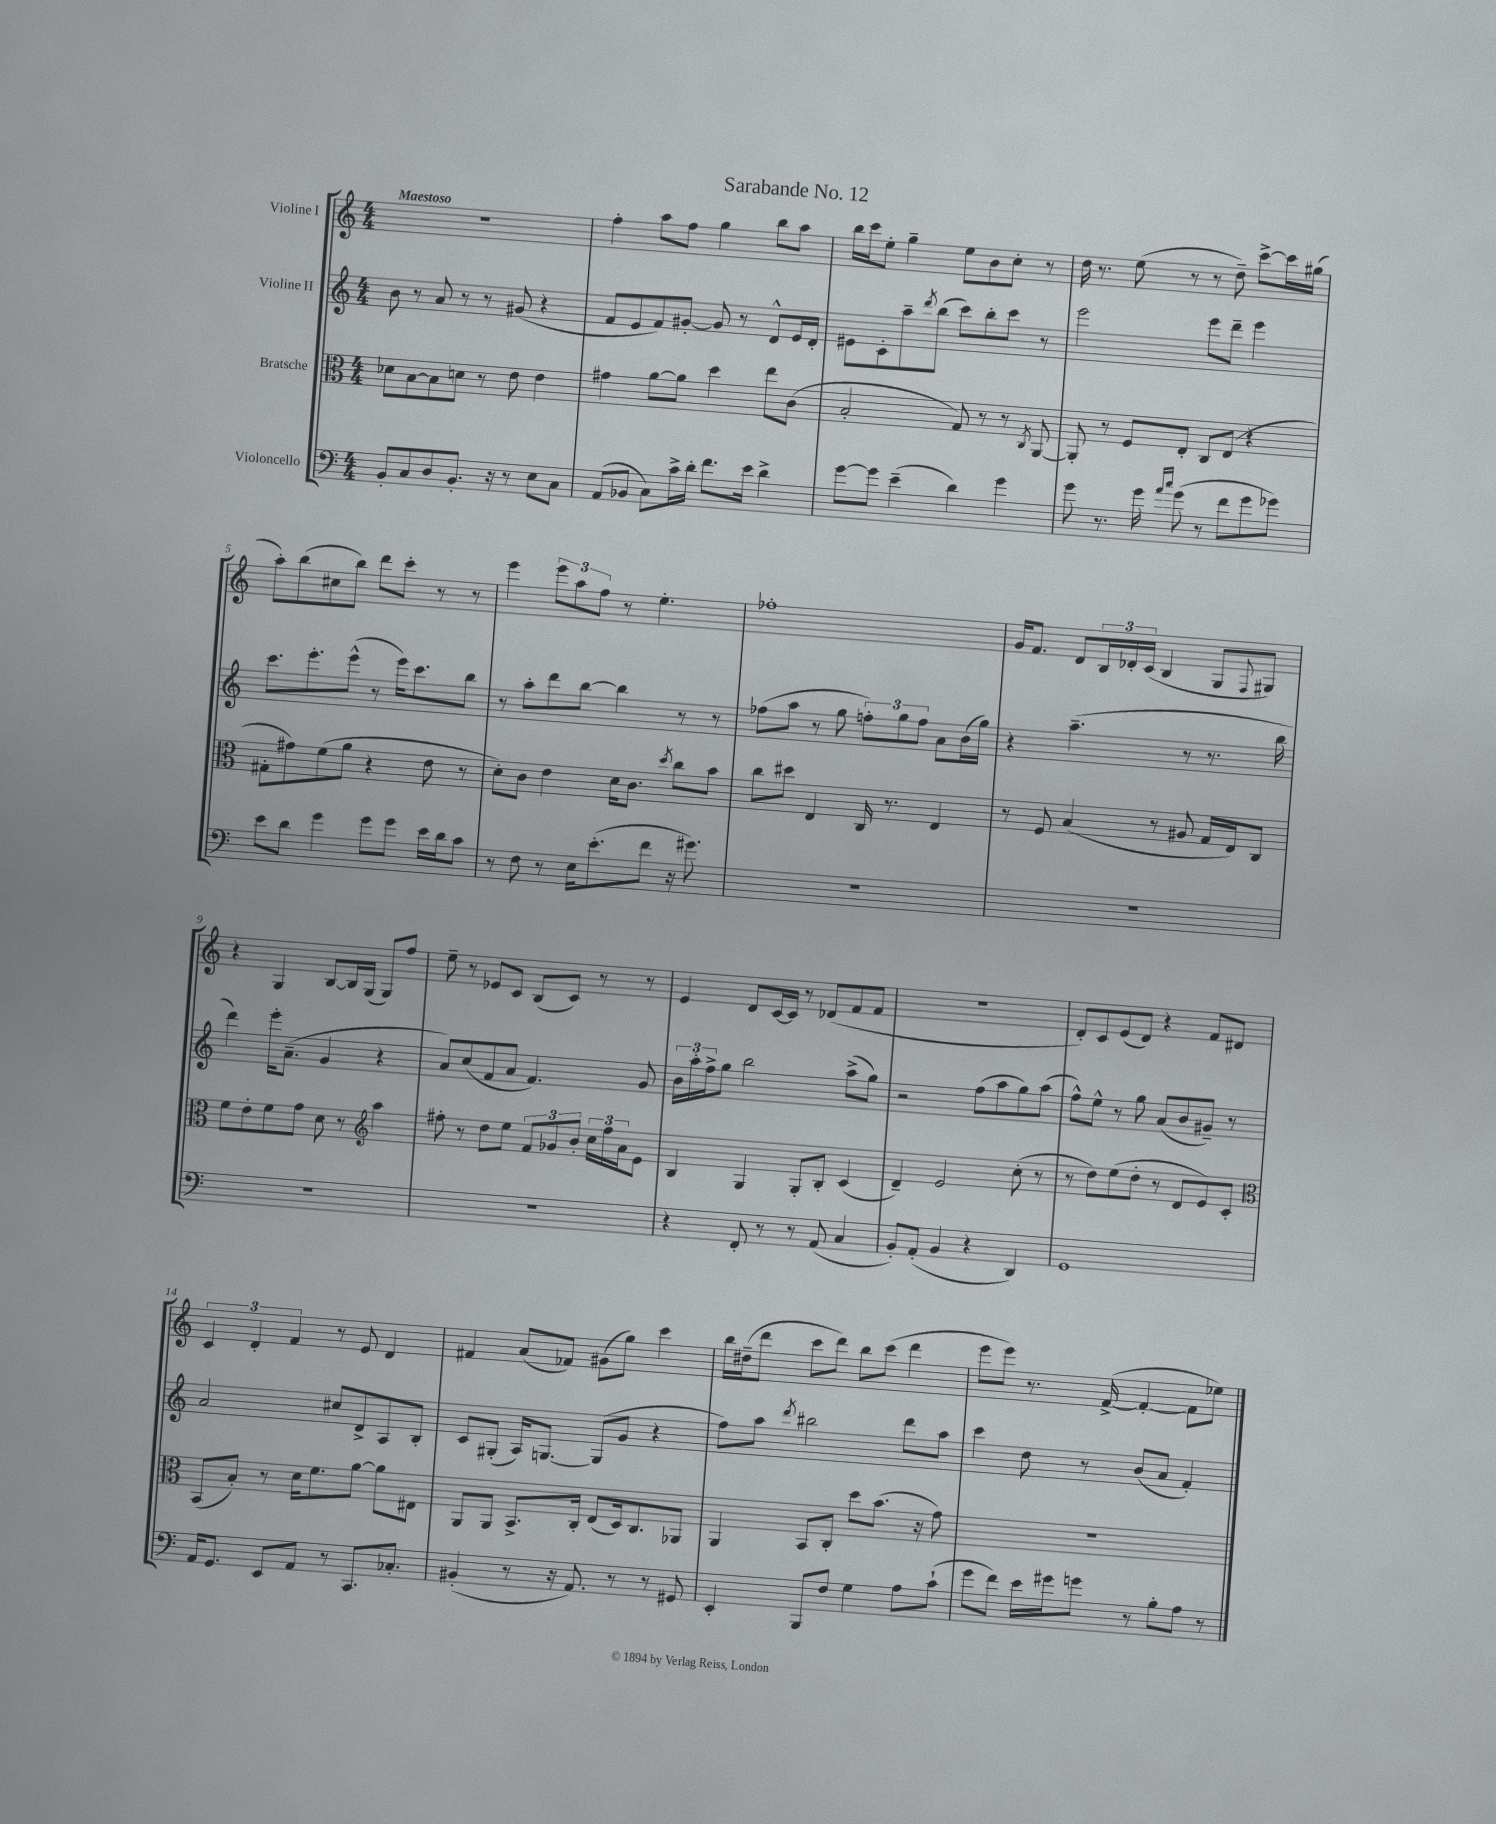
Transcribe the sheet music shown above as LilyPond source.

\header { title = "Sarabande No. 12" }
<<
\new StaffGroup <<
\new Staff = "s0" \with { instrumentName = "Violine I" } {
    \clef treble \key c \major \numericTimeSignature \time 4/4 \tempo "Maestoso"
    R1 |
    f''4-. a''8 f''8 g''4 b''8 a''8 |
    b''16 c'''16 e''8-. g''4-- e''8 b'8 c''8-. r8 |
    d''16 r8. e''8( r8 r8 d''8--) c'''8~-> c'''16 gis''16( |
    a''8-.) b''8( cis''8 b''8) d'''8 c'''8-. r8 r8 |
    e'''4 \tuplet 3/2 { e'''8 a''8 f''8 } r8 e''4.-. |
    fes''1-. |
    g'16 f'8. d'8 \tuplet 3/2 { b16 des'16-. c'16( } b4 g8 \appoggiatura { f8 } gis8) |
    r4 g4 b8~ b16 g16( g8) f''8 |
    e''8-- r8 ees'8 c'8 b8( c'8) r8 r8 |
    e'4 d'8 c'16~ c'16 r8 des'8( f'8 f'8 |
    R1 |
    d'8-.) c'8 e'8( d'8) r4 f'8 dis'8 |
    \tuplet 3/2 { c'4 d'4-. f'4 } r8 e'8 d'4 |
    fis'4 a'8( fes'8) gis'8( g''8) c'''4 |
    b''16 dis''16--( d'''8 c'''8 d'''8) b''8 c'''8( d'''4 |
    e'''8 e'''8) r8. f'16~->( f'4~-. f'8 ees''8) \bar "|." |
}
\new Staff = "s1" \with { instrumentName = "Violine II" } {
    \clef treble \key c \major \numericTimeSignature \time 4/4
    b'8 r8 a'8 r8 r8 gis'8( r4 |
    f'8 e'8 f'8) gis'8~-. gis'8 r8 d'8-^ e'16 d'16-. |
    eis'8 c'8-. a''8-- \acciaccatura { d'''8 } b''8( c'''8) b''8-. c'''8 r8 |
    e'''2 e'''8 d'''8-- e'''4 |
    c'''8. e'''8.-. e'''8-^( r8 e'''16) c'''8. b''8 |
    r8 a''8-. d'''8 b''8~ b''4 r8 r8 |
    fes''8( a''8 r8 g''8 \tuplet 3/2 { f''8-.) g''8 f''8 } a'8 b'16( g''16) |
    r4 a''4.--( r8 r8. b''16 |
    d'''4) e'''16-. a'8.--( g'4 r4 |
    a'8) c''8( f'8 a'8 f'4.) g'8 |
    \tuplet 3/2 { b'16 a''16-. f''16-> } g''8 b''2 a''8->( g''8) |
    r2 f''8( a''8 g''8) a''8( |
    f''8-^) e''8-^ r8 g''8 a'8( b'8 gis'8--) r8 |
    a'2 cis''8 d'8-> a8 b8-. |
    c'8 gis8-.( a16) g8.~ g8( g'8 r4 |
    f''8) a''8 \acciaccatura { d'''8 } bis''2 d'''8 a''8 |
    c'''4 d''8 r8 b'8( a'8 f'4-.) \bar "|." |
}
\new Staff = "s2" \with { instrumentName = "Bratsche" } {
    \clef alto \key c \major \numericTimeSignature \time 4/4
    des'8 b8~ b8 d'8 r8 e'8 e'4 |
    gis'4 a'8~ a'8 d''4 e''8 c'8( |
    b2-. g8) r8 r8 \acciaccatura { c8 } a,8~ |
    a,8-. r8 f8 e8-. c8 e8( r4 |
    gis8-. gis'8) f'8( a'8 r4 e'8 r8 |
    d'8-.) c'8 e'4 d'16 c'8. \acciaccatura { d''8 } c''8 b'8 |
    c''8 dis''8 e4 c16 r8. e4 |
    r8 f8 b4( r8 ais8 g16 e16) c8 |
    f'8 e'8-. f'8 g'8 d'8 r8 \clef treble a''4 |
    fis''8-. r8 d''8 e''8 \tuplet 3/2 { f'8 ges'8 b'8-. } \tuplet 3/2 { c''16 fis''16 a'16 } e'8 |
    b4 g4 g8-. b8-. c'4( |
    d'4--) e'2 c''8-.( r8 |
    r8 d''8) e''8( d''8-. r8 d'8 e'8) c'8-. |
    \clef alto b,8( b8-.) r8 d'16 f'8. a'8~ a'8 eis8 |
    a,8 a,8 b,8.-> c16-. e8( d16) c8. aes,8 |
    a,4 b,8 c8-. d''8 b'8.( r16 g'8) |
    R1 \bar "|." |
}
\new Staff = "s3" \with { instrumentName = "Violoncello" } {
    \clef bass \key c \major \numericTimeSignature \time 4/4
    b,8-. c8 d8 b,8.-. r16 r8 e8 c8 |
    a,8( bes,8 c8) c'16-> d'16-. f'8. e'16 d'4-> |
    g'8~ g'8 e'4--( d'4) g'4 |
    g'8 r8. g'16 \grace { a'16 c''16 } g'8( r8 f'8 g'8 ges'8) |
    e'8 d'8 g'4 g'8 g'8 e'16 d'16 c'8 |
    r8 f8 r8 e16 e'8.-.( f'8 r16 gis'8.) |
    R1 |
    R1 |
    R1 |
    R1 |
    r4 f,8-. r8 r8 a,8( c4 |
    b,8-.) a,8-.( b,4 r4 d,4) |
    g,1 |
    a,16 g,8. e,8 a,8 r8 c,8. ces8.-. |
    bis,4-.( r8 r16 a,8.) r8 r8 gis,8 |
    e,4-. b,,8 f8 g4 a8 c'8-!( |
    g'8 f'8) e'16 gis'16 g'8 r8 b8-. a8 r8 \bar "|." |
}
>>
>>
